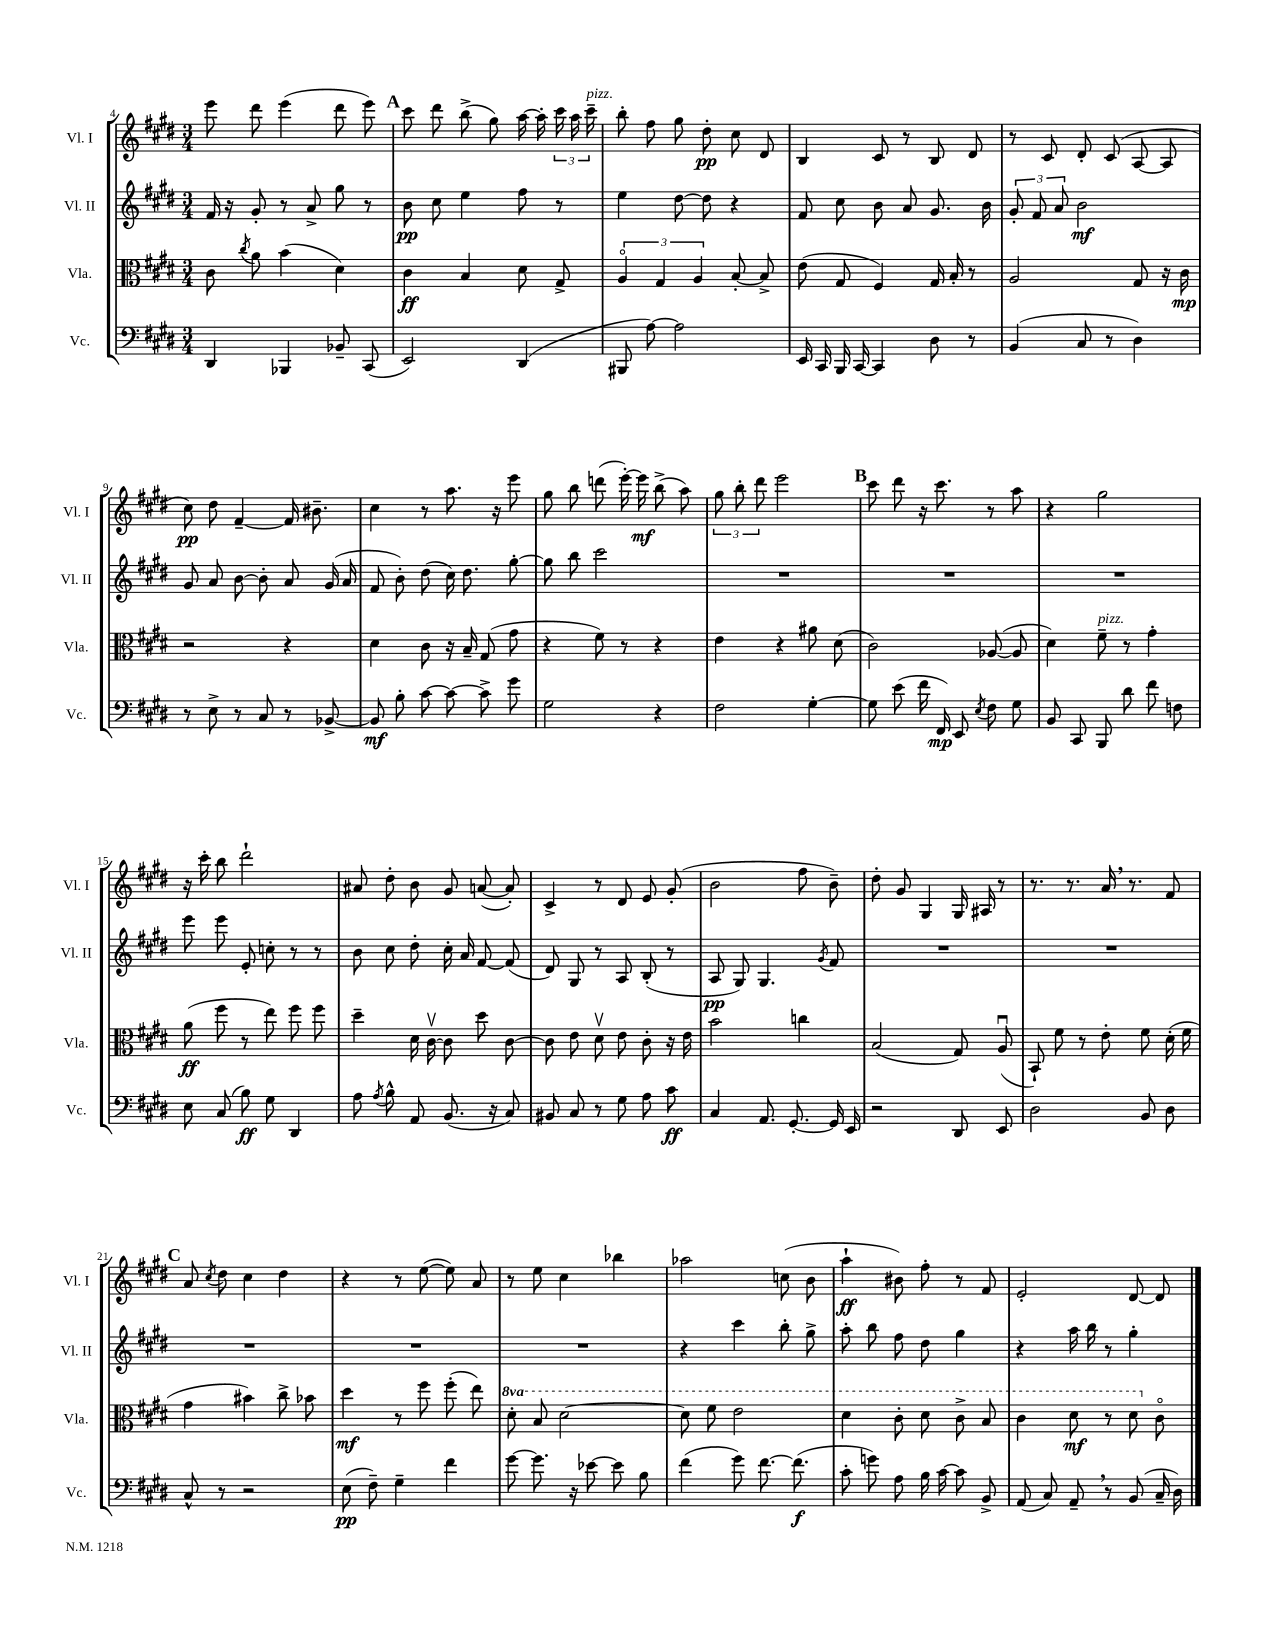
<<
\new StaffGroup <<
\new Staff = "s0" \with { instrumentName = "Vl. I" shortInstrumentName = "Vl. I" } {
    \clef treble \key e \major \numericTimeSignature \time 3/4
    \autoBeamOff e'''8 dis'''8 e'''4( dis'''8 e'''8) |
    \mark \markup { \bold "A" } cis'''8 dis'''8 b''8->( gis''8) a''16~ a''16-. \tuplet 3/2 { cis'''16 a''16 cis'''16--^\markup { \italic "pizz." } } |
    b''8-. fis''8 gis''8 dis''8-.\pp cis''8 dis'8 |
    b4 cis'8 r8 b8 dis'8 |
    r8 cis'8 dis'8-. cis'8( a8~ a8 |
    cis''8\pp) dis''8 fis'4~-- fis'16 bis'8.-- |
    cis''4 r8 a''8. r16 e'''8 |
    gis''8 b''8 d'''8( e'''16~-.) e'''16\mf b''8->( a''8) |
    \tuplet 3/2 { gis''8 b''8-. dis'''8 } e'''2 |
    \mark \markup { \bold "B" } cis'''8 dis'''8 r16 cis'''8. r8 a''8 |
    r4 gis''2 |
    r16 cis'''16-. b''8 dis'''2-! |
    ais'8 dis''8-. b'8 gis'8 a'8~( a'8-.) |
    cis'4-> r8 dis'8 e'8 gis'8-.( |
    b'2 fis''8 b'8--) |
    dis''8-. gis'8 gis4 gis16 ais16 r8 |
    r8. r8. a'16 \breathe r8. fis'8 |
    \mark \markup { \bold "C" } a'8 \acciaccatura { cis''8 } dis''8 cis''4 dis''4 |
    r4 r8 e''8~( e''8) a'8 |
    r8 e''8 cis''4 bes''4 |
    aes''2 c''8( b'8 |
    a''4-!\ff bis'8) fis''8-. r8 fis'8 |
    e'2-. dis'8~ dis'8 \bar "|." |
}
\new Staff = "s1" \with { instrumentName = "Vl. II" shortInstrumentName = "Vl. II" } {
    \clef treble \key e \major \numericTimeSignature \time 3/4
    \autoBeamOff fis'16 r16 gis'8-. r8 a'8-> gis''8 r8 |
    \mark \markup { \bold "A" } b'8\pp cis''8 e''4 fis''8 r8 |
    e''4 dis''8~ dis''8 r4 |
    fis'8 cis''8 b'8 a'8 gis'8. b'16 |
    \tuplet 3/2 { gis'8-. fis'8 a'8 } b'2\mf |
    gis'8 a'8 b'8~ b'8-. a'8 gis'16( a'16 |
    fis'8 b'8-.) dis''8( cis''16) dis''8. gis''8~-. |
    gis''8 b''8 cis'''2 |
    R2. |
    \mark \markup { \bold "B" } R2. |
    R2. |
    e'''8 e'''8 e'8-. c''8-. r8 r8 |
    b'8 cis''8 dis''8-. cis''16-. a'16 fis'8~ fis'8( |
    dis'8) gis8 r8 a8 b8-.( r8 |
    a8\pp gis8) gis4. \acciaccatura { gis'8 } fis'8 |
    R2. |
    R2. |
    \mark \markup { \bold "C" } R2. |
    R2. |
    R2. |
    r4 cis'''4 b''8-. gis''8-> |
    a''8-. b''8 fis''8 dis''8 gis''4 |
    r4 a''16 b''16 r8 gis''4-. \bar "|." |
}
\new Staff = "s2" \with { instrumentName = "Vla." shortInstrumentName = "Vla." } {
    \clef alto \key e \major \numericTimeSignature \time 3/4 \set Staff.ottavationMarkups = #ottavation-simple-ordinals
    \autoBeamOff cis'8 \acciaccatura { cis''8 } a'8 b'4( dis'4) |
    \mark \markup { \bold "A" } cis'4\ff b4 dis'8 gis8-> |
    \tuplet 3/2 { a4\flageolet gis4 a4 } b8~-. b8-> |
    e'8( gis8 fis4) gis16 b16-. r8 |
    a2 gis8 r16 cis'16\mp |
    r2 r4 |
    dis'4 cis'8 r16 b16-- gis8( gis'8 |
    r4 fis'8) r8 r4 |
    e'4 r4 ais'8 dis'8( |
    \mark \markup { \bold "B" } cis'2) aes8~( aes8 |
    dis'4) fis'8--^\markup { \italic "pizz." } r8 gis'4-. |
    a'8\ff( fis''8 r8 e''8) fis''8 fis''8 |
    dis''4-- dis'16 cis'16~\upbow cis'8 dis''8 cis'8~ |
    cis'8 e'8 dis'8\upbow e'8 cis'8-. r16 e'16 |
    b'2 c''4 |
    b2( gis8) a8\downbow( |
    b,8-!) fis'8 r8 e'8-. fis'8 dis'16-.( fis'16 |
    \mark \markup { \bold "C" } gis'4 bis'4) cis''8-> bes'8 |
    dis''4\mf r8 fis''8 fis''8-.( e''8) |
    \ottava #1 dis''8-. b'8 dis''2~ |
    dis''8 fis''8 e''2 |
    dis''4 cis''8-. dis''8 cis''8-> b'8 |
    cis''4 dis''8\mf r8 dis''8 \ottava #0 cis'8\flageolet \bar "|." |
}
\new Staff = "s3" \with { instrumentName = "Vc." shortInstrumentName = "Vc." } {
    \clef bass \key e \major \numericTimeSignature \time 3/4
    \autoBeamOff dis,4 bes,,4 bes,8-- cis,8( |
    \mark \markup { \bold "A" } e,2) dis,4( |
    bis,,8 a8~) a2 |
    e,16 cis,16 b,,16 cis,16~ cis,4 dis8 r8 |
    b,4( cis8 r8 dis4) |
    r8 e8-> r8 cis8 r8 bes,8~-> |
    bes,8\mf b8-. cis'8~ cis'8~ cis'8-> gis'8 |
    gis2 r4 |
    fis2 gis4~-. |
    \mark \markup { \bold "B" } gis8 e'8( fis'16 fis,16\mp) e,8 \acciaccatura { e8 } fis8 gis8 |
    b,8 cis,8 b,,8 dis'8 fis'8 f8 |
    e8 cis8( b8\ff) gis8 dis,4 |
    a8 \acciaccatura { a8 } b8-^ a,8 b,8.( r16 cis8) |
    bis,8 cis8 r8 gis8 a8 cis'8\ff |
    cis4 a,8. gis,8.~-. gis,16 e,16 |
    r2 dis,8 e,8 |
    dis2 b,8 dis8 |
    \mark \markup { \bold "C" } cis8-^ r8 r2 |
    e8\pp( fis8--) gis4-- fis'4 |
    gis'8~ gis'8. r16 ees'8~ ees'8 b8 |
    fis'4( gis'8) fis'8.~ fis'8.\f( |
    cis'8-. g'8) a8 b16 cis'16~ cis'8 b,8-> |
    a,8( cis8) a,8-- \breathe r8 b,8( cis16-- dis16) \bar "|." |
}
>>
>>
\layout { \context { \Score currentBarNumber = #4 } }
